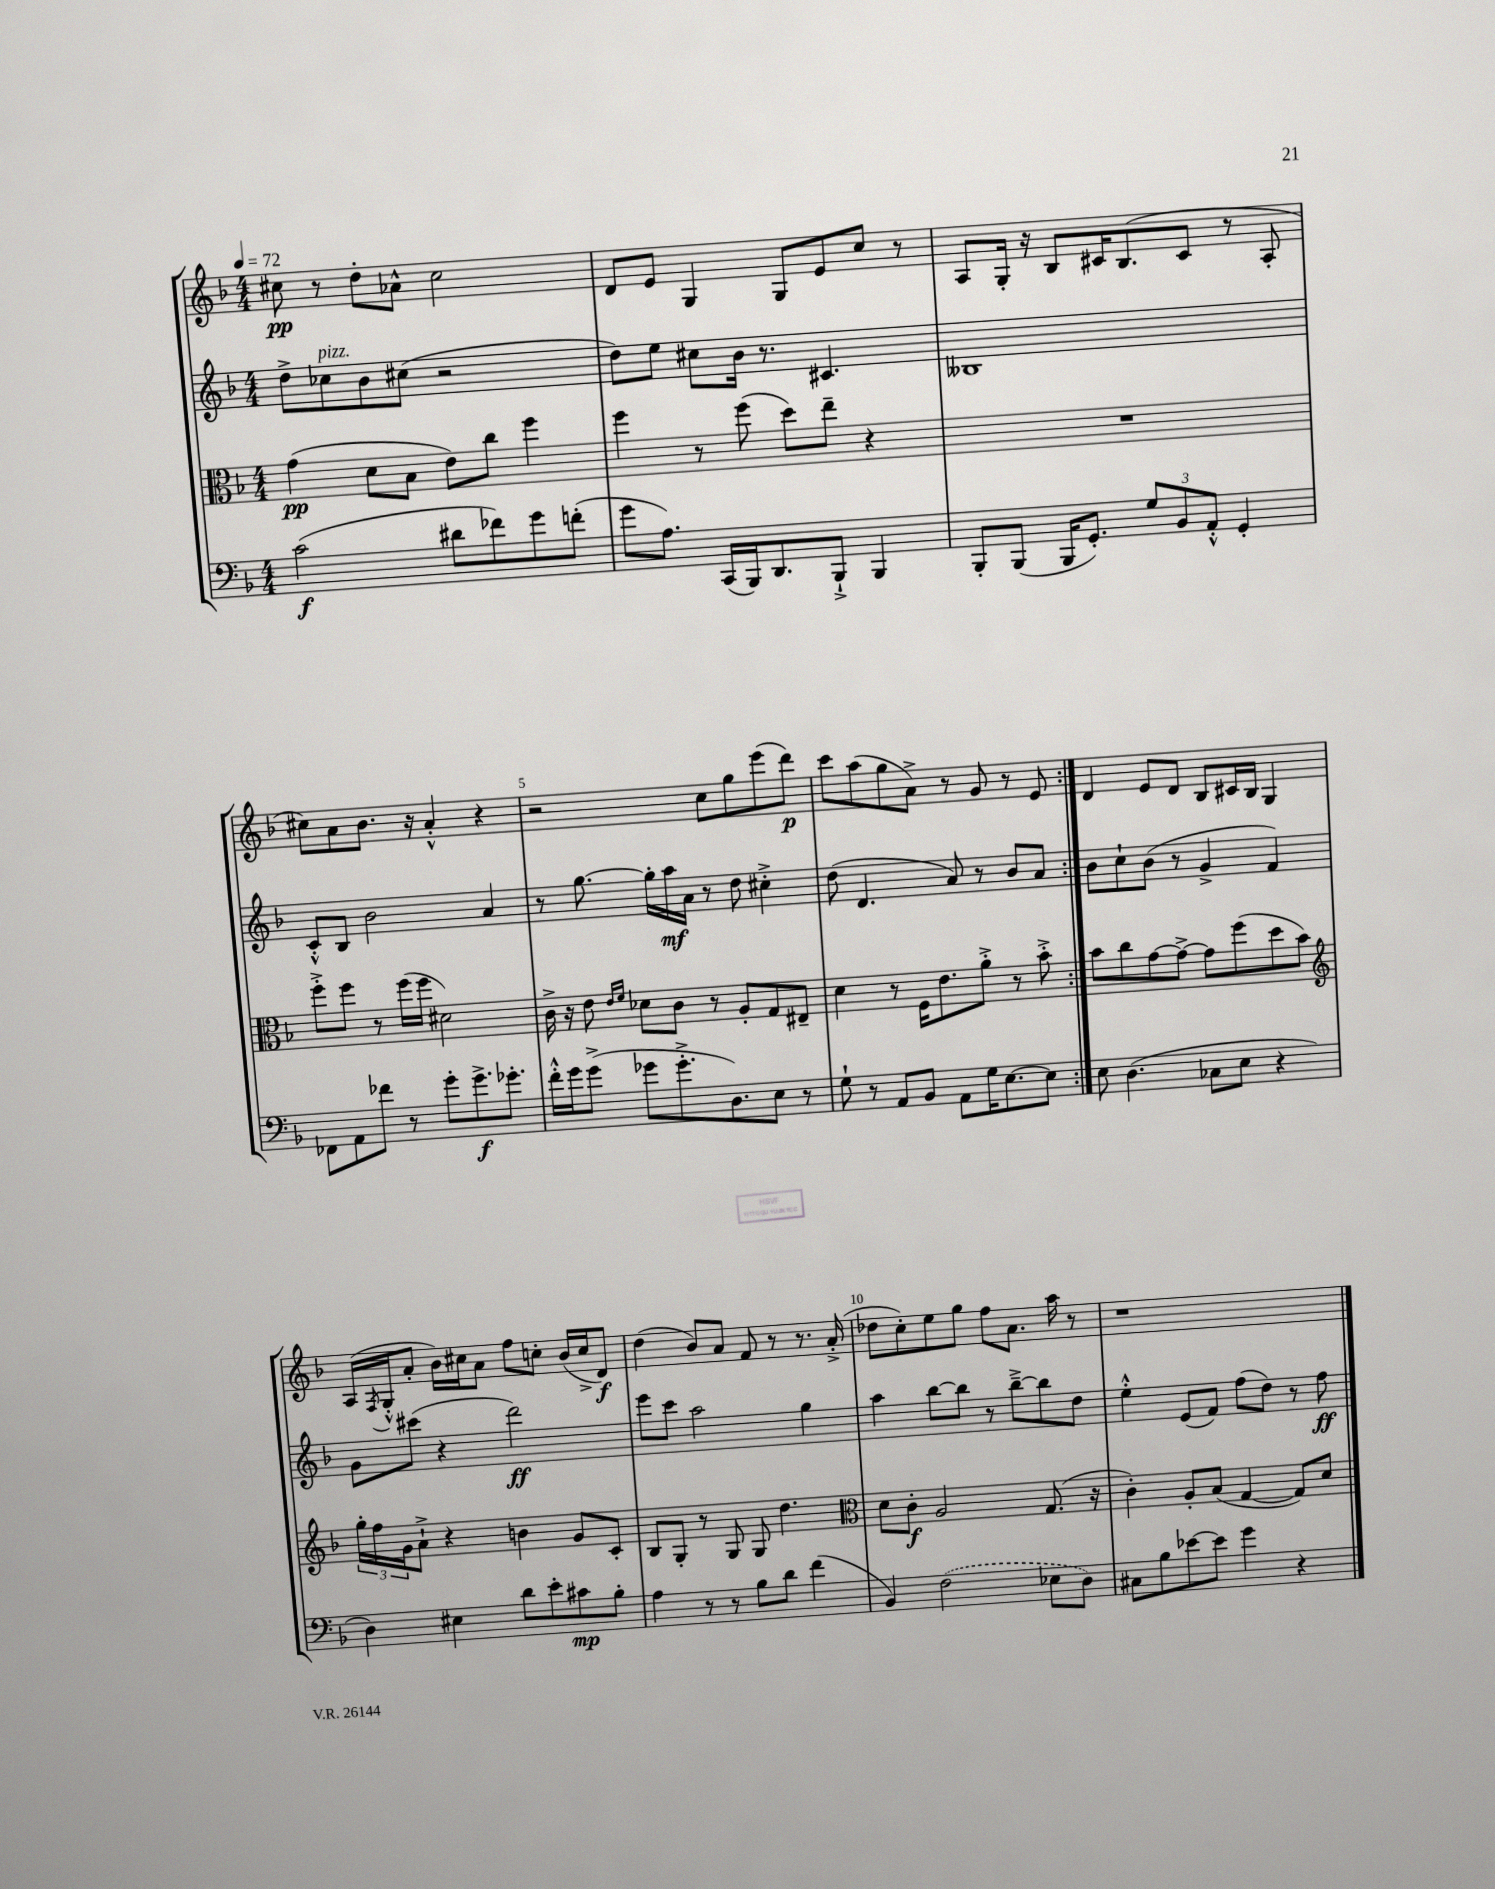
<<
\new StaffGroup <<
\new Staff = "s0" {
    \clef treble \key f \major \numericTimeSignature \time 4/4 \tempo 4 = 72
    \repeat volta 2 { cis''8\pp r8 d''8-. aes'8-^ cis''2 |
    d'8 e'8 g4 g8 e'8 c''8 r8 |
    a8 g16-. r16 bes8 cis'16 bes8.( cis'8 r8 a8-. |
    cis''8) a'8 bes'8. r16 a'4-.-^ r4 |
    r2 c''8 g''8 e'''8( d'''8\p) |
    c'''8 a''8( g''8 a'8->) r8 g'8 r8 e'8 | }
    d'4 e'8 d'8 bes8 cis'16 bes16 g4 |
    a16( \acciaccatura { f8 } g16-.-^ a'8-. bes'16) cis''16 a'8 f''8 c''8-. bes'16( c''16-> d'8\f) |
    d''4( bes'8) a'8 f'8 r8 r8. a'16-.->( |
    des''8 c''8-.) e''8 g''8 f''8 a'8. a''16 r8 |
    r1 \bar "|." |
}
\new Staff = "s1" {
    \clef treble \key f \major \numericTimeSignature \time 4/4
    \repeat volta 2 { d''8-> ces''8^\markup { \italic "pizz." } bes'8 cis''8( r2 |
    d''8) e''8 cis''8 bes'16 r8. cis'4. |
    beses1 |
    c'8-.-^ bes8 bes'2 a'4 |
    r8 g''8.~ g''16-. a''16\mf a'16 r8 d''8 cis''4-.-> |
    d''8( d'4. a'8) r8 bes'8 a'8 | }
    bes'8 c''8-! bes'8( r8 g'4-> f'4) |
    g'8 cis'''8( r4 d'''2\ff) |
    e'''8 c'''8 a''2 g''4 |
    a''4 bes''8~ bes''8 r8 bes''8~---> bes''8 d''8 |
    e''4-.-^ e'8( f'8) f''8( d''8) r8 f''8\ff \bar "|." |
}
\new Staff = "s2" {
    \clef alto \key f \major \numericTimeSignature \time 4/4
    \repeat volta 2 { g'4\pp( d'8 bes8 e'8) c''8 f''4 |
    f''4 r8 f''8( d''8) e''8-- r4 |
    R1 |
    f''8-.-> f''8 r8 f''16( f''16 dis'2) |
    c'16-> r16 e'8 \grace { e'16 f'16 } des'8 c'8 r8 a8-. g8 eis8-- |
    d'4 r8 f16 e'8. a'8-.-> r8 bes'8-.-> | }
    bes'8 c''8 g'8~ g'8~-> g'8 f''8( d''8 bes'8) |
    \clef treble \tuplet 3/2 { g''16-. f''16 g'16 } a'8-!-> r4 b'4 g'8 c'8-. |
    bes8 g8-. r8 g8 g8 d''4. |
    \clef alto d'8 c'8-.\f a2 g8.( r16 |
    c'4-.) a8-. bes8( g4~ g8) d'8 \bar "|." |
}
\new Staff = "s3" {
    \clef bass \key f \major \numericTimeSignature \time 4/4
    \repeat volta 2 { c'2\f( dis'8 fes'8) g'8 f'8-.( |
    g'8 a8.) c,16( bes,,16) d,8. bes,,8-!-> bes,,4 |
    bes,,8-. bes,,8( bes,,16 g,8.-.) \tuplet 3/2 { g8 bes,8 a,8-.-^ } g,4-. |
    fes,8 a,8 fes'8 r8 g'8-. g'8.->\f ges'8.-. |
    f'16-.-^ g'16 g'8->( ges'8 ges'8.-.-> d8.) e8 r8 |
    g8-! r8 a,8 bes,8 a,8 g16 e8.~ e8 | }
    e8 d4.( ces8 e8 r4 |
    d4) eis4 d'8 e'8-. cis'8\mp bes8-. |
    a4 r8 r8 bes8 d'8 f'4( |
    bes,4) \once \slurDashed f2( ees8 d8) |
    cis8 bes8 ees'8~ ees'8 g'4 r4 \bar "|." |
}
>>
>>
\layout { \context { \Score \override BarNumber.break-visibility = ##(#f #t #t) barNumberVisibility = #(every-nth-bar-number-visible 5) } }
